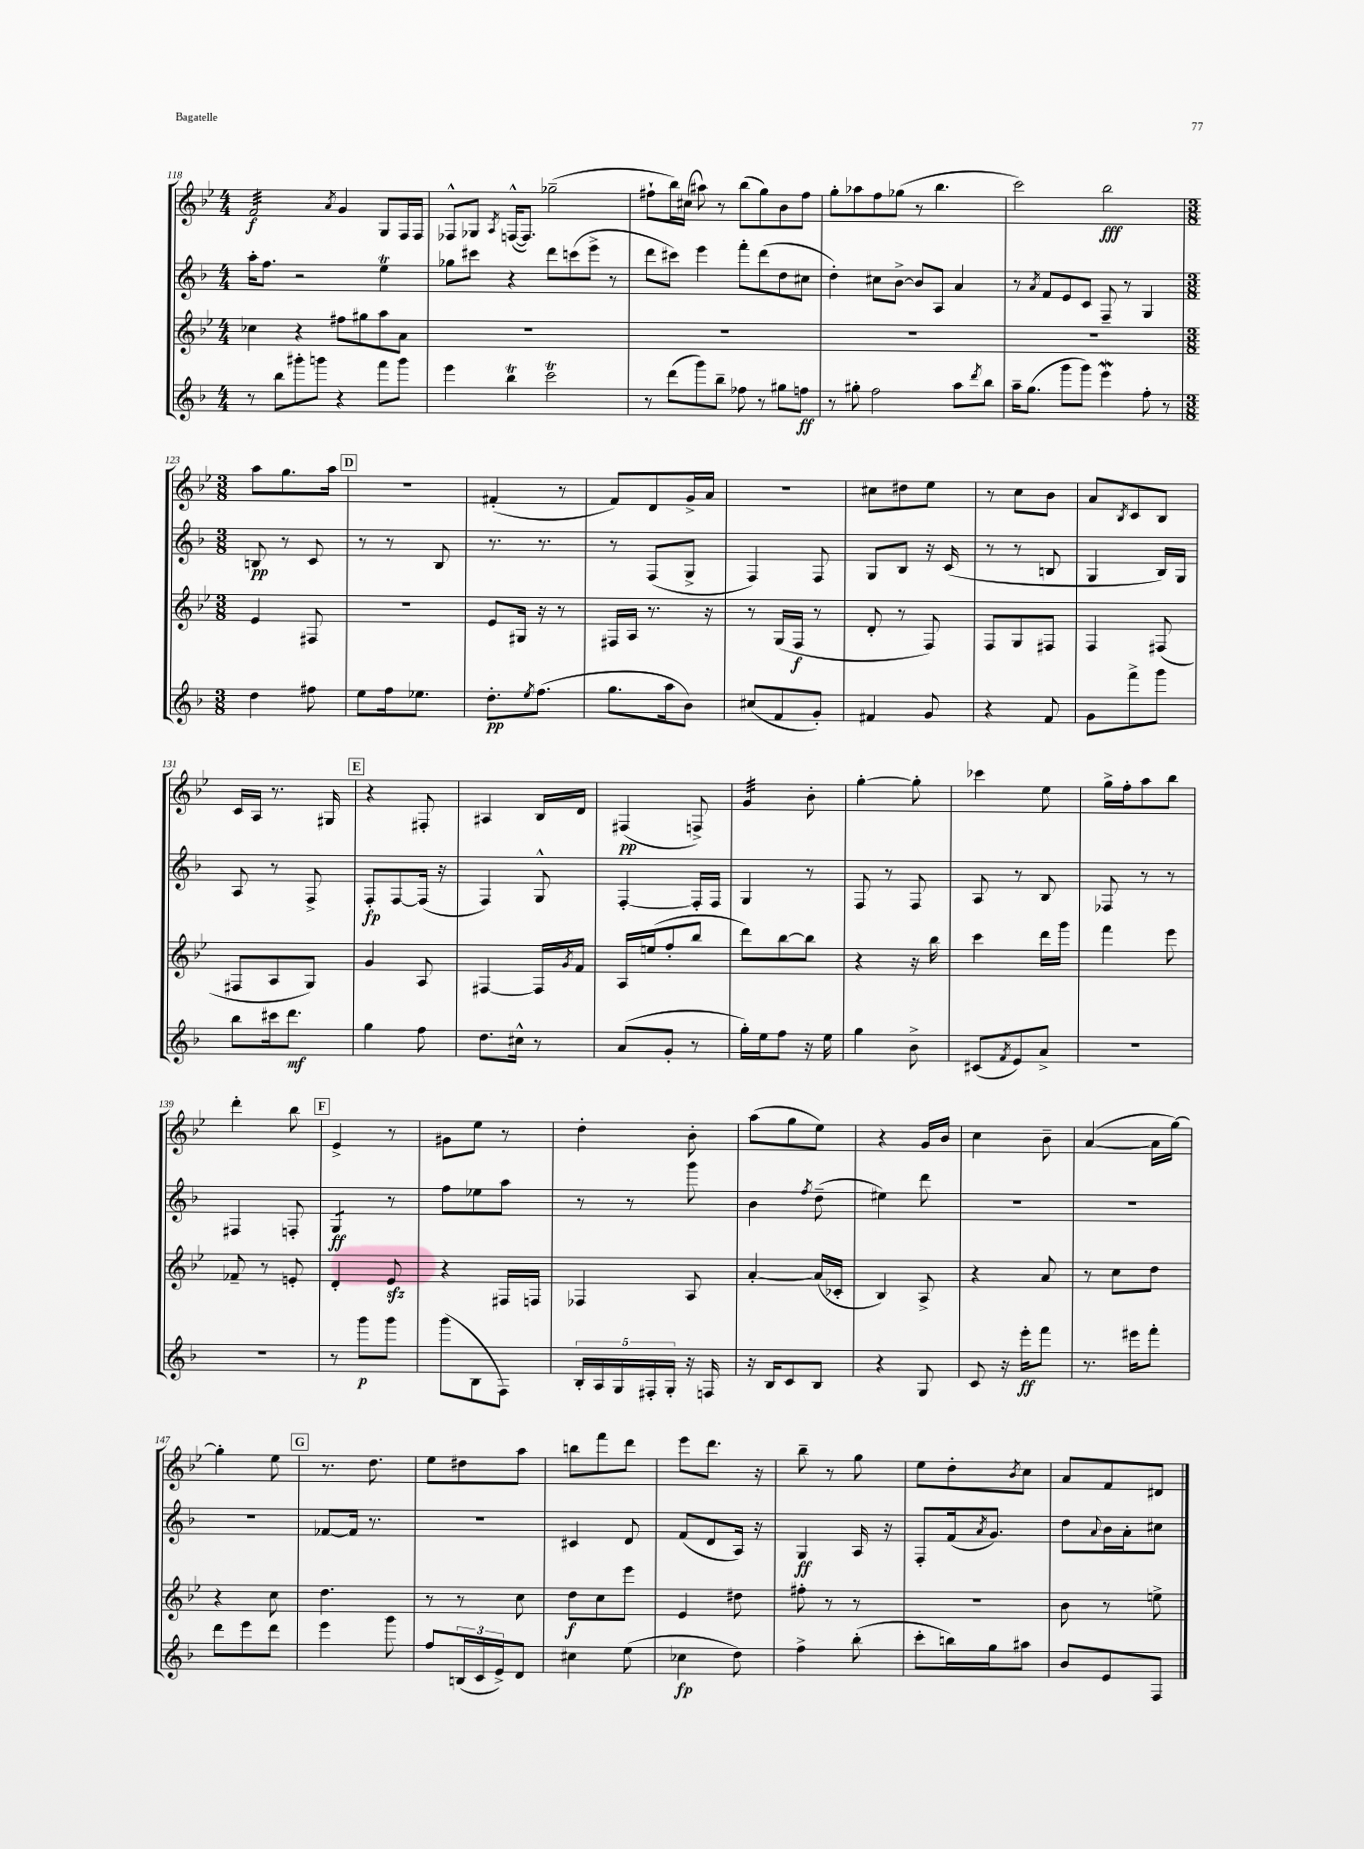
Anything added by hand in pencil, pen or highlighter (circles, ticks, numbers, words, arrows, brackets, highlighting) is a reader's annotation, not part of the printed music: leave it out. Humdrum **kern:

**kern	**kern	**kern	**kern
*staff4	*staff3	*staff2	*staff1
*clefG2	*clefG2	*clefG2	*clefG2
*k[b-]	*k[b-e-]	*k[b-]	*k[b-e-]
*M4/4	*M4/4	*M4/4	*M4/4
8r	4cc-	16aa'	2f
.	.	8.ff	.
8bb-	.	.	.
8ggg#'	4r	2r	.
8ggg	.	.	.
.	.	.	8qa
4r	8ff#	.	4g
.	8gg#	.	.
8fff	8aa	4ee	8G
8ggg	8a	.	16F
.	.	.	16F
=	=	=	=
4eee	1r	8gg-	8F-^^
.	.	8ccc#	8G-
.	.	.	8qA
4bb-	.	4r	([16F^^
.	.	.	8.F])
2ccc	.	8ddd	(2gg-~
.	.	(8ccc	.
.	.	8eee^	.
.	.	8r	.
=	=	=	=
8r	1r	8ddd	8ff#`
(8ddd	.	8ccc#)	16bb-)
.	.	.	(16cc#
8ggg)	.	4eee	8aa#)
8bb-~	.	.	8r
8ff-	.	8fff'	(8bb-
8r	.	(8ddd	8gg)
8gg#	.	8dd	8b-
8ff	.	8cc#	8ff#
=	=	=	=
8r	1r	4dd')	8gg'
8gg#'	.	.	8aa-
2ff	.	8cc#	8ff
.	.	[8b-^	(8gg-
.	.	8b-]	8r
.	.	8A	4.bb-
8aa	.	4a	.
8qddd	.	.	.
8bb-	.	.	.
=	=	=	=
16aa~	1r	8r	2ccc)
(8.gg	.	.	.
.	.	8qa	.
.	.	8f	.
8ggg	.	8e	.
8ggg)	.	8c	.
4eee	.	8F~	2bb-
.	.	8r	.
8ff'	.	4G	.
8r	.	.	.
=	=	=	=
*M3/8	*M3/8	*M3/8	*M3/8
4dd	4e-	8B	8aa
.	.	8r	8.gg
8ff#	8F#	8c	.
.	.	.	16aa
=	=	=	=
8ee	4.r	8r	4.r
16ff	.	8r	.
8.ee-	.	.	.
.	.	8B-	.
=	=	=	=
8.dd'	8e-	8.r	(4f#'
.	16G#	.	.
8qee	.	.	.
(8.ff	16r	8.r	.
.	8r	.	8r
=	=	=	=
8.gg	16F#	8r	8f)
.	16A	.	.
.	8.r	(8F	8d
16aa	.	.	.
8b-)	.	8G^	16g^
.	16r	.	16a
=	=	=	=
(8cc#	8r	4F)	4.r
8f	(16G	.	.
.	16F	.	.
8g')	8r	8F	.
=	=	=	=
4f#	8d'	8G	8cc#
.	8r	8B-	8dd#
8g	8F)	16r	8ee-
.	.	(16c	.
=	=	=	=
4r	8F	8r	8r
.	8G	8r	8cc
8f	8F#	8B	8b-
=	=	=	=
8g	4F	4G	8a
.	.	.	8qB-
8fff^	.	.	8c
8ggg	(8F#	16B-)	8B-
.	.	16G	.
=	=	=	=
8bb-	8F#	8A	16c
.	.	.	16A
16ccc#	8A	8r	8.r
8.ddd	.	.	.
.	8G)	8F^	.
.	.	.	16G#
=	=	=	=
4gg	4g	8F'	4r
.	.	[8F	.
8ff	8A	(16F]	8F#'
.	.	16r	.
=	=	=	=
8.dd	[4F#	4F)	4A#
16cc#^^	.	.	.
8r	16F#]	8G^^	16B-
.	8qg	.	.
.	16f	.	16d
=	=	=	=
(8a	16A	[4F'	(4F#
.	(16ee	.	.
8g'	8ff'	.	.
8r	8bb-	16F']	8F^)
.	.	16F	.
=	=	=	=
16gg')	8ddd)	4G	4g
16ee	.	.	.
8ff	[8bb-	.	.
16r	8bb-]	8r	8b-'
16ee	.	.	.
=	=	=	=
4gg	4r	8F	[4gg'
.	.	8r	.
8b-^	16r	8F	8gg']
.	16bb-	.	.
=	=	=	=
(8c#	4ccc	8A	4ccc-
8qf	.	.	.
8e)	.	8r	.
8a^	16ddd	8B-	8ee-
.	16ggg	.	.
=	=	=	=
4.r	4fff	8F-	16gg^
.	.	.	16ff'
.	.	8r	8aa
.	8eee-	8r	8bb-
=	=	=	=
4.r	8f-~	4F#	4ddd'
.	8r	.	.
.	8e'	8F'	8bb-
=	=	=	=
8r	4d'	4G	4e-^
8ggg	.	.	.
8ggg	8e-	8r	8r
=	=	=	=
(8ggg	4r	8ff	8g#
8B-	.	8ee-	8ee-
8F)	16F#	8aa	8r
.	16F	.	.
=	=	=	=
20B-'	4F-	8r	4dd'
20A	.	.	.
20G	.	.	.
.	.	8r	.
20F#'	.	.	.
20G'	.	.	.
16r	8A	8ggg	8b-'
16F	.	.	.
=	=	=	=
16r	[4a'	4b-	(8aa
16B-	.	.	.
8c	.	.	8gg
.	.	8qff	.
8B-	(16a]	(8dd~	8ee-)
.	16c-'	.	.
=	=	=	=
4r	4B-)	4ee#)	4r
8G	8A^	8ddd	16g
.	.	.	16b-
=	=	=	=
8c	4r	4.r	4cc
16r	.	.	.
16eee'	.	.	.
8fff	8a	.	8b-~
=	=	=	=
8.r	8r	4.r	([4a
.	8cc	.	.
16eee#	.	.	.
8fff'	8dd	.	16a]
.	.	.	[16gg)
=	=	=	=
8ddd	4r	4.r	4gg']
8eee	.	.	.
8ddd	8cc	.	8ee-
=	=	=	=
4eee	4.dd	[8f-	8.r
.	.	16f-]	.
.	.	8.r	8.dd
8ggg	.	.	.
=	=	=	=
8ff	8r	4.r	8ee-
(24B	8r	.	8dd#
24c	.	.	.
24e^)	.	.	.
8d	8cc	.	8aa
=	=	=	=
4cc#	8dd	4c#	8bb
.	8cc	.	8fff
(8ee	8eee-	8d	8ddd
=	=	=	=
4cc-	4e-	(8f	8eee-
.	.	8d	8.ddd
8dd)	8dd#	16A)	.
.	.	16r	16r
=	=	=	=
4ff^	8ff#'	4G	8bb-~
.	8r	.	8r
(8bb-'	8r	16A	8gg
.	.	16r	.
=	=	=	=
8ccc'	4.r	8F'	8ee-
16bb)	.	(16f	8dd'
.	.	8qa	.
16gg	.	8.g)	.
.	.	.	8qb-
8aa#	.	.	8cc
=	=	=	=
8b-	8b-	8dd	8a
.	.	8qqa	.
8e	8r	16b-	8f
.	.	16a'	.
8F	8ee^	8cc#	8d#
==	==	==	==
*-	*-	*-	*-
